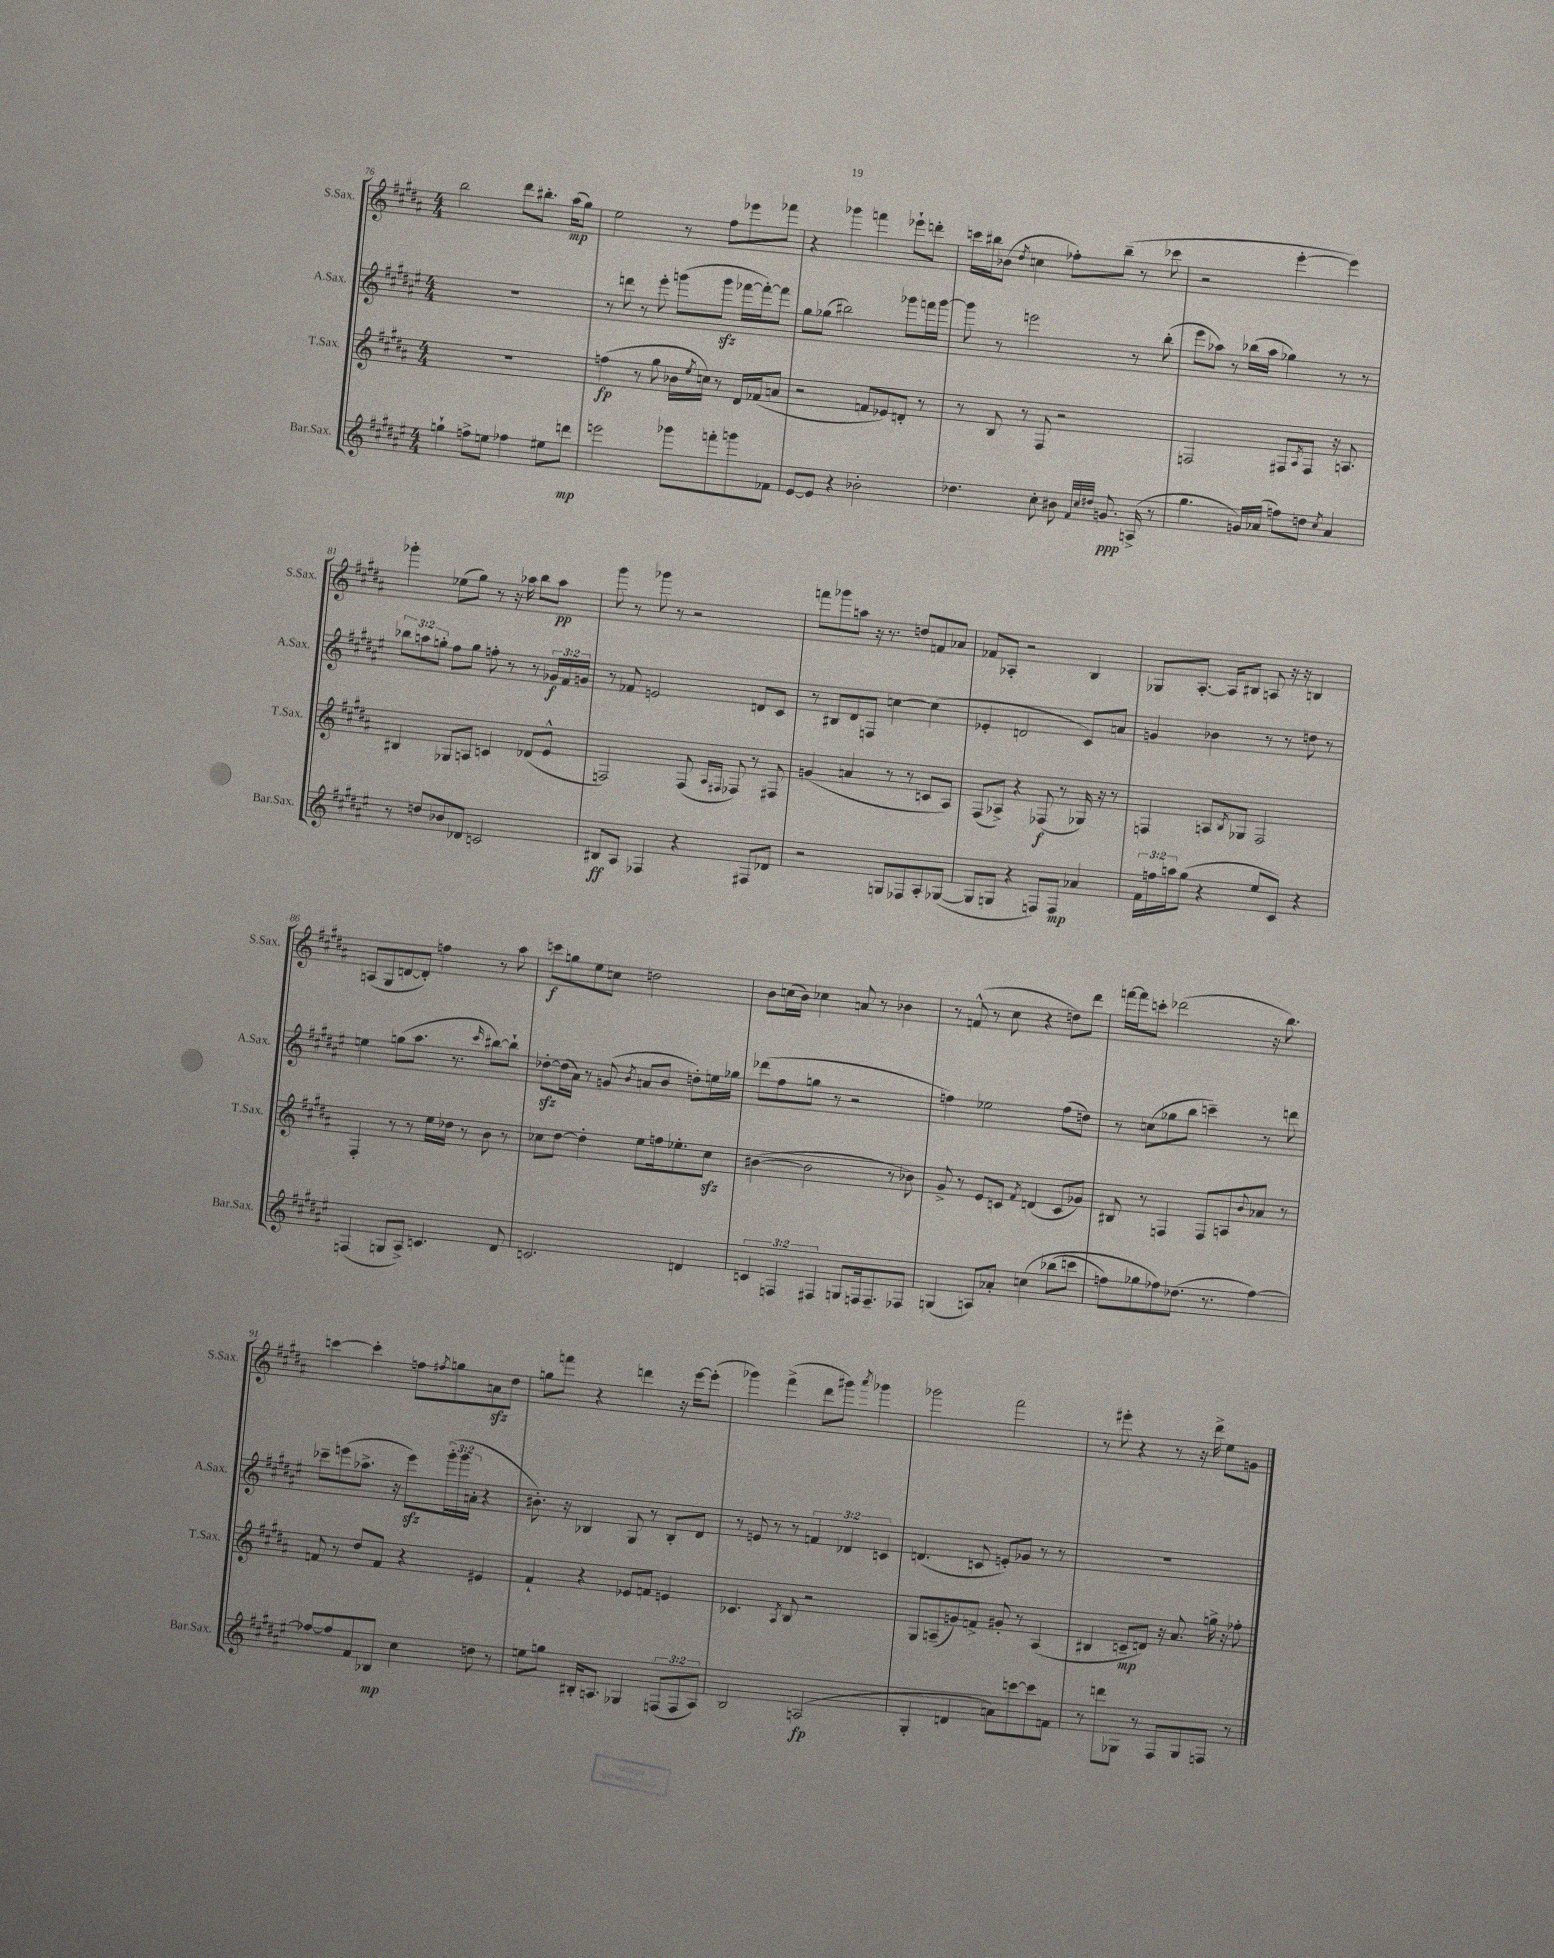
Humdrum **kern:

**kern	**kern	**kern	**kern
*staff4	*staff3	*staff2	*staff1
*clefG2	*clefG2	*clefG2	*clefG2
*k[f#c#g#d#a#e#]	*k[f#c#g#d#a#]	*k[f#c#g#d#a#e#]	*k[f#c#g#d#a#]
*M4/4	*M4/4	*M4/4	*M4/4
4gg`	1r	1r	2bb
8ff^	.	.	.
8ee	.	.	.
4ff-	.	.	8ddd#
.	.	.	8.bb#'
8ee#	.	.	.
.	.	.	(16aa#
8ddd	.	.	8gg#)
=	=	=	=
2eee	(4ff	8r	2ee
.	.	8ddd	.
.	8r	8r	.
.	8gg#	8eee#'	.
8ggg-	16b-	(8ggg	8r
.	8qee	.	.
.	16cc)	.	.
8fff'	8r	8ggg	8ff#
8ggg	16d#	[16fff-	8eee-
.	(16f-	16fff-'_)	.
8f-	8a	8fff-]	8fff-
=	=	=	=
[8e#	2r	8gg#	4r
8e#]	.	(8gg-	.
4r	.	2bb#)	4ggg-
2b-'	8f	.	4fff
.	8e-)	.	.
.	8d'	8ggg-	8eee-`
.	8r	16fff	8ddd'
.	.	[16ggg-	.
=	=	=	=
4.dd-	8r	8ggg-]	16ccc
.	.	.	16bb#
.	8B	8r	(8b-
.	.	.	8qdd#
.	8r	2eee	4cc
8cc#'	8F#	.	.
8b#	2r	.	8ff-')
32qqf#	.	.	.
32qqcc#	.	.	.
32qqdd#	.	.	.
8.g	.	.	(8bb#~
.	.	8r	8r
(16A^	.	.	.
8r	.	(8bb'	8ccc-
=	=	=	=
4.gg#	2F	8eee#	2r
.	.	8aa-)	.
.	.	8r	.
16g)	.	(16bb-	.
(16a-	.	16aa-	.
8ff)	8F#	4gg-)	[4eee'
.	8qA#	.	.
8dd	8F#	.	.
8qcc#	.	.	.
4a-	16r	8r	4eee])
.	8.A	.	.
.	.	8r	.
=	=	=	=
8r	4B#	12bb-	4ggg-'
.	.	12aa	.
8dd	.	.	.
.	.	12gg'	.
8b-	8G-	8ff#	(8ee-
8d-	8A	8gg	8gg#)
2c	4c	8ff'	8r
.	.	8r	16r
.	.	.	16aa-
.	(8d-	8r	8bb
.	8e^^	24g-	8aa-
.	.	24f#	.
.	.	24g	.
=	=	=	=
8B#	2F)	8r	8ggg#
8A#	.	8f-	8r
4F-	.	2e	8ggg-
.	.	.	8r
4r	(8F	.	2r
.	16qqA#	.	.
.	16qqF#	.	.
.	8F-)	.	.
8F#	8r	8d	.
8d-	8F#	8c#	.
=	=	=	=
2r	(4g	8r	8fff
.	.	8B#	8ggg-
.	4a	8d#	8aa
.	.	8F	16r
.	.	.	8.r
8G	8r	[4cc	.
8F-	8r	.	8dd
8A#'	8c	(4cc]	8f
([8G-	8A#)	.	8a-
=	=	=	=
8G-]	(8F#	4e-'	8f-
8G	8A-^)	.	8A-'
4r	4r	2d	2r
8F)	(8F-	.	.
8F	8r	.	.
4a-	16G-)	8c#)	4B
.	16r	.	.
.	8r	8a	.
=	=	=	=
24f#	4F	4g	8G-
24ff	.	.	.
24aa	.	.	.
(8gg#	.	.	[8.A#'
4r	8A	4b-	.
.	.	.	16A#]
.	8qB	.	.
.	8G-	.	8B#
8ee#	2F	8r	8A
8c#)	.	8r	16r
.	.	.	16r
4r	.	8dd	4B
.	.	8r	.
=	=	=	=
(4F	4F#'	4ee	(8A
.	.	.	8G#
8G	8r	(8gg	[8d
8A#^)	8r	8.aa#	8d'])
4.c	16ee	.	4ff
.	16dd-	8.r	.
.	8r	.	.
.	.	16qqccc#	.
.	8b	[8bb#)	8r
8d#	8r	8bb#`]	8aa#
=	=	=	=
2.c	8cc-	[8dd-'	8ccc
.	[8dd#	(16dd-]	8gg
.	.	16a#)	.
.	4dd#']	8r	8ee
.	.	(8g	8cc
.	.	8qb	.
.	8ee	8a	2dd
.	16ff	8b	.
.	8.ee-'	.	.
4d	.	8dd')	.
.	8cc-	16ee	.
.	.	16gg-	.
=	=	=	=
6c	([4b#	(8ddd-	8b
.	.	8ff#	(16cc
6F	.	.	.
.	.	.	16b)
.	2b#]	8gg	4cc-
6F#	.	.	.
.	.	8r	.
8G	.	2r	8a
16F	.	.	8r
8.F~	.	.	.
.	8r	.	4b-
8F-	8b-)	.	.
=	=	=	=
(4G	8g#^	4ff)	8r
.	8r	.	(8f^^
8A)	8e	2ee-	8r
8a-'	8c	.	8cc#
.	8qf#	.	.
&(4cc	(4d	.	4r
(8bb-	8c	(8ff	8dd)
8ccc	8g-)	8dd)	8ddd#
=	=	=	=
8ff)	8B#	8r	[16fff
.	.	.	16fff]
8gg-	8r	(8cc	8ccc'
8ff-&)	4F	8gg-	(2ddd-
(8.dd-	.	8bb	.
.	8F	4ccc~)	.
8.r	.	.	.
.	8A	.	.
.	8qqb	.	.
[4ff-)	8a-	8r	16r
.	.	.	8.bb)
.	8r	8ddd	.
=	=	=	=
8ff-_	8f	8ccc-~	[4ccc
8ff-]	8r	(8eee	.
8f#	8dd#	8.aa-^	4ccc']
8B-	8f	.	.
.	.	16r	.
4cc#	4r	8eee)	8ff
.	.	.	8qff#
.	.	(24ggg#'	8gg
.	.	24ggg#	.
.	.	24a'	.
8dd	4e#	4r	8a
8r	.	.	8dd#
=	=	=	=
8ee	4f#`	8.b#')	8gg
8gg	.	.	8fff
.	.	16r	.
16B#'	4r	4B-	4r
8.A	.	.	.
4G-	8e-	8G#	4ddd
.	8f	8r	.
(12F	4e	8B-'	16r
.	.	.	[16eee
12F	.	.	.
.	.	8d#	(8eee']
12A)	.	.	.
=	=	=	=
2B	4.c-	8r	4ggg-)
.	.	8e	.
.	.	8r	(4fff#^
.	8qA#	.	.
.	8B	8r	.
(2A	2r	6f	8ddd#
.	.	.	8ggg#)
.	.	6d-	.
.	.	.	8qaaa#
.	.	.	4ggg-
.	.	6c	.
=	=	=	=
4G#'	8G#	(4.d	2ggg-
.	(8A~	.	.
4d	8g)	.	.
.	8f^	8c	.
8a)	8g#'	8e')	2fff#
[8ccc	8r	8g-	.
8ccc]	(4A	8r	.
8f	.	8r	.
=	=	=	=
8r	4B#	1r	8r
8ddd	.	.	8eee#'
8G-	8c~	.	4r
8r	8d)	.	.
8F#	16r	.	8r
.	8.a#	.	.
8G-	.	.	16r
.	.	.	16ddd#^
8F	16gg^	.	8ee
.	16r	.	.
8r	8ff-'	.	8g
==	==	==	==
*-	*-	*-	*-
